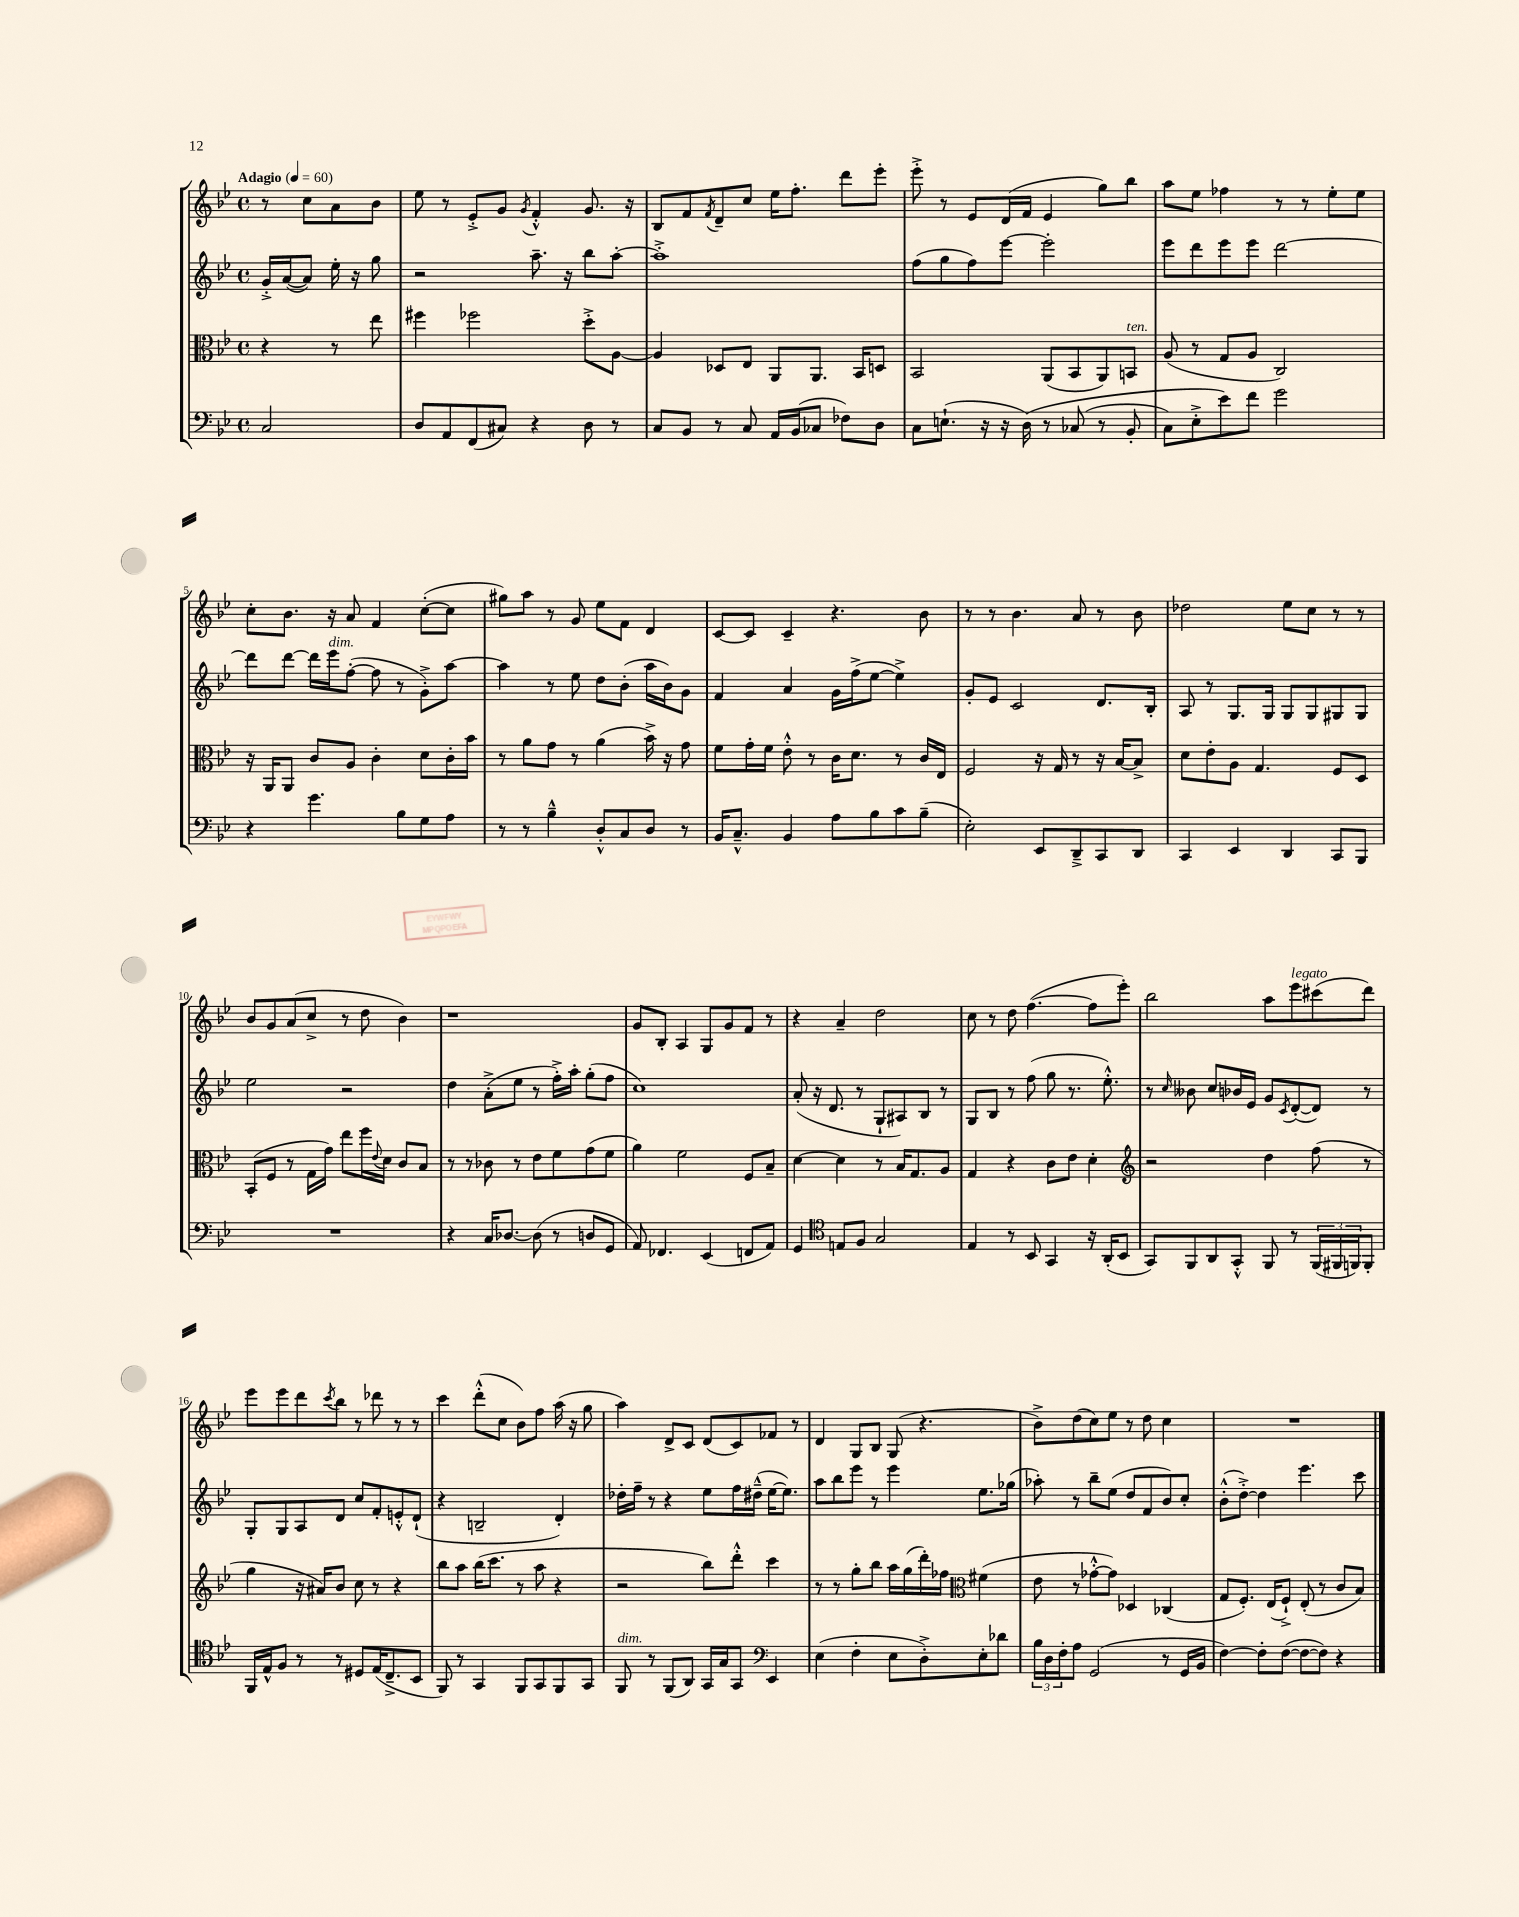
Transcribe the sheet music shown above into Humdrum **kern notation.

**kern	**kern	**kern	**kern
*staff4	*staff3	*staff2	*staff1
*clefF4	*clefC3	*clefG2	*clefG2
*k[b-e-]	*k[b-e-]	*k[b-e-]	*k[b-e-]
*M4/4	*M4/4	*M4/4	*M4/4
*met(c)	*met(c)	*met(c)	*met(c)
*MM60	*MM60	*MM60	*MM60
2C/	4r	16g'^/LL	8r
.	.	([16a/J	.
.	.	8a/]J)	8cc\L
.	8r	16ee-'\	8a\
.	.	16r	.
.	8ee-\	8gg\	8b-\J
=	=	=	=
8D/L	4ff#\	2r	8ee-\
8AA/	.	.	8r
(8FF/	2ff-\	.	8e-'^/L
8C#/J)	.	.	8g/J
.	.	.	8qg/
4r	.	8.aa~\	4f'^^/
.	.	16r	.
8D\	8dd'^\L	8bb-\L	8.g/
8r	[8A\J	[8aa'\J	.
.	.	.	16r
=	=	=	=
8C/L	4A/]	1aa'^]	8B-/L
8BB-/J	.	.	8f/
.	.	.	8qf/
8r	8D-/L	.	8d~/
8C/	8E-/J	.	8cc/J
16AA/LL	8AA/L	.	16ee-\LK
(16BB-/J	.	.	8.ff'\J
8C-/J	8.AA/J	.	.
8F-\L)	.	.	8ddd\L
.	16BB-/LK	.	.
8D\J	8D/J	.	8eee-'\J
=	=	=	=
8C\L	2BB-/	(8ff\L	8eee-'^\
(8.E`\J	.	8gg\	8r
.	.	8ff\)	8e-/L
16r	.	.	.
16r	.	[8eee-\J	(16d/L
&(16D\)	.	.	16f/JJ
8r	(8AA/L	2eee-'\]	4e-/
(8C-/	8BB-/	.	.
8r	8AA/)	.	8gg\L)
8BB-'/	8BB/J	.	8bb-\J
=	=	=	=
8C\L)	(8A/	8eee-\L	8aa\L
8E-'^\	8r	8ddd\	8ee-\J
8e-\&)	8G/L	8eee-\	4ff-\
8f\J	8A/J	8eee-\J	.
2g\	2C/)	[2ddd\	8r
.	.	.	8r
.	.	.	8ee-'\L
.	.	.	8ee-\J
=	=	=	=
4r	16r	8ddd\]L	8cc'\L
.	16AA/LK	.	.
.	8AA/J	[8ddd\J	8.b-\J
4.g\	8c/L	16ddd\]LL	.
.	.	16eee-\J	16r
.	8A/J	([8ff'\J	8a/
.	4c'\	8ff\]	4f/
8B-\L	.	8r	.
8G\	8d\L	8g'^\L)	([8cc'\L
8A\J	16c'\L	[8aa\J	8cc\]J
.	16b-\JJ	.	.
=	=	=	=
8r	8r	4aa\]	8gg#\L)
8r	8a\L	.	8aa\J
4B-~^^\	8g\J	8r	8r
.	8r	8ee-\	8g/
8D'^^/L	(4a\	8dd\L	8ee-\L
8C/	.	(8b-'\J	8f\J
8D/J	16b-^\)	16aa\LL	4d/
.	16r	16b-\J)	.
8r	8g\	8g\J	.
=	=	=	=
16BB-/LK	8f\L	4f/	[8c/L
8.C~^^/J	.	.	.
.	16g'\L	.	8c/]J
.	16f\JJ	.	.
4BB-/	8e-'^^\	4a/	4c~/
.	8r	.	.
8A\L	16c\LK	16g\LL	4.r
.	8.d\J	(16ff^\J	.
8B-\	.	[8ee-\J	.
8c\	8r	4ee-^\])	.
(8B-~\J	16c/LL	.	8b-\
.	16E-/JJ	.	.
=	=	=	=
2E-'\)	2F/	8g'/L	8r
.	.	8e-/J	8r
.	.	2c/	4.b-\
8EE-/L	16r	.	.
.	16G/	.	.
8DD~^/	8r	.	8a/
8CC/	16r	8.d/L	8r
.	[16B-/LK	.	.
8DD/J	8B-^/]J	.	8b-\
.	.	16B-'/Jk	.
=	=	=	=
4CC/	8d\L	8A/	2dd-\
.	8e-'\	8r	.
4EE-/	8A\J	8.G/L	.
.	4.G/	.	.
.	.	16G/Jk	.
4DD/	.	8G/L	8ee-\L
.	.	8G/	8cc\J
8CC/L	8F/L	8G#/	8r
8BBB-/J	8D/J	8G#/J	8r
=	=	=	=
1r	(8BB-'/L	2ee-\	8b-/L
.	8F/J	.	8g/
.	8r	.	(8a/
.	16G\LL	.	8cc^/J
.	16g\JJ)	.	.
.	8ee-\L	2r	8r
.	16ff\L	.	8dd\
.	8qqe-/	.	.
.	16d\JJ	.	.
.	8c/L	.	4b-\)
.	8B-/J	.	.
=	=	=	=
4r	8r	4dd\	1r
.	8r	.	.
16C/LK	8c-\	(8a'^\L	.
[8.D-/J	.	.	.
.	8r	8ee-\J	.
(8D-\]	8e-\L	8r	.
8r	8f\	16ff'^\LL)	.
.	.	16aa'\JJ	.
8D/L	(8g\	(8gg'\L	.
8GG/J	8f\J	8ff\J	.
=	=	=	=
8AA/)	4a\)	1cc)	8g/L
4.FF-/	.	.	8B-'/J
.	2f\	.	4A/
(4EE-/	.	.	8G/L
.	.	.	8g/
8FF/L	8F/L	.	8f/J
8AA/J)	8B-~/J	.	8r
=	=	=	=
4GG/	[4d\	(8a'/	4r
.	.	16r	.
.	.	8.d/	.
*clefC4	*	*	*
8E/L	4d\]	.	4a~/
8F/J	.	8r	.
2G/	8r	8G`/L	2dd\
.	16B-/LK	8A#/)	.
.	8.G/	.	.
.	.	8B-/J	.
.	8A/J	8r	.
=	=	=	=
4E-/	4G/	8G/L	8cc\
.	.	8B-/J	8r
8r	4r	8r	8dd\
8BB-/	.	(8ff\	([4.ff\
4GG/	8c\L	8gg\	.
.	8e-\J	8.r	.
16r	4d'\	.	8ff\]L
(16AA'/LK	.	8.ee-'^^\)	.
8BB-/J	.	.	8eee-'\J)
=	=	=	=
*	*clefG2	*	*
8GG/L)	2r	8r	2bb-\
.	.	16qqcc/	.
8FF/	.	8b--\	.
8AA/	.	8cc/L	.
8GG'^^/J	.	16b-/L	.
.	.	16e-/JJ	.
8FF/	4dd\	8g/L	8aa\L
.	.	8qc/	.
8r	.	([8d'/	8eee-\
(24FF/LL	(8ff\	8d/]J)	(8ccc#\
24FF#/	.	.	.
24FF/J)	.	.	.
8FF'/J	8r	8r	8ddd\J)
=	=	=	=
16FF/LL	4gg\	8G'/L	8eee-\L
16E-^^/J	.	.	.
8F/J	.	8G/	8eee-\
8r	16r	8A/	8ddd\
.	16a#/LK)	.	.
.	.	.	8qccc/
8r	8b-/J	8d/J	8bb-\J
8D#/L	8cc\	8cc/L	8r
(16E-/K	8r	8f'/	8ddd-\
8.C~^/	.	.	.
.	4r	8e'^^/	8r
8BB-/J	.	(8d`/J	8r
=	=	=	=
8FF/)	8bb-\L	4r	4ccc\
8r	8aa\J	.	.
4GG/	(16bb-\LK	2B~/	(8ddd'^^\L
.	8.ccc\J	.	.
.	.	.	8cc\J
8FF/L	8r	.	8b-\L)
8GG/	8aa\	.	8ff\J
8FF/	4r	4d'/)	(16aa\
.	.	.	16r
8GG/J	.	.	8gg\
=	=	=	=
8FF/	2r	16dd-'\LL	4aa\)
.	.	16ff~\JJ	.
8r	.	8r	.
(8FF/L	.	4r	8d^/L
8AA/J)	.	.	8c/J
16GG/LL	8bb-\L)	8ee-\L	(8d/L
16G/J	.	.	.
8GG/J	8ddd'^^\J	16ff\L	8c/)
.	.	(16dd#~^^\JJ	.
*clefF4	*	*	*
4EE-/	4ccc\	[16ee-\LK	8f-/J
.	.	8.ee-\]J)	.
.	.	.	8r
=	=	=	=
(4E-\	8r	8aa\L	4d/
.	8r	8bb-\	.
4F'\	8gg'\L	8eee-\J	8G/L
.	8bb-\J	8r	8B-/J
8E-\L	16aa\LL	4eee-\	(8G/
.	(16gg\	.	.
8D'^\)	16ddd'\)	.	4.r
.	16ff-\JJ	.	.
*	*clefC3	*	*
8E-'\	(4f#\	8.ee-\L	.
8d-\J	.	.	.
.	.	(16gg-\Jk	.
=	=	=	=
24B-\LL	8e-\	8aa-'\)	8b-^\L)
24D\	.	.	.
24F'\J	.	.	.
8A\J	8r	8r	(8dd\
(2GG/	[8g-'^^\L	8bb-~\L	8cc\)
.	8g-\]J)	(8ee-\J	8ee-\J
.	4D-/	8dd/L	8r
.	.	8f/	8dd\
8r	(4C-/	8b-/)	4cc\
16GG/LL	.	8cc'/J	.
16BB-/JJ	.	.	.
=	=	=	=
[4F\)	8G/L	(8b-'^^\L	1r
.	8.F'/J)	[8dd'^\J)	.
8F'\]L	.	4dd\]	.
.	(16E-/LK	.	.
([8F\J	8F`^/J)	.	.
8F\_L	(8E-'/	4.eee-\	.
8F\]J)	8r	.	.
4r	8c/L	.	.
.	8B-/J)	8ccc\	.
==	==	==	==
*-	*-	*-	*-
